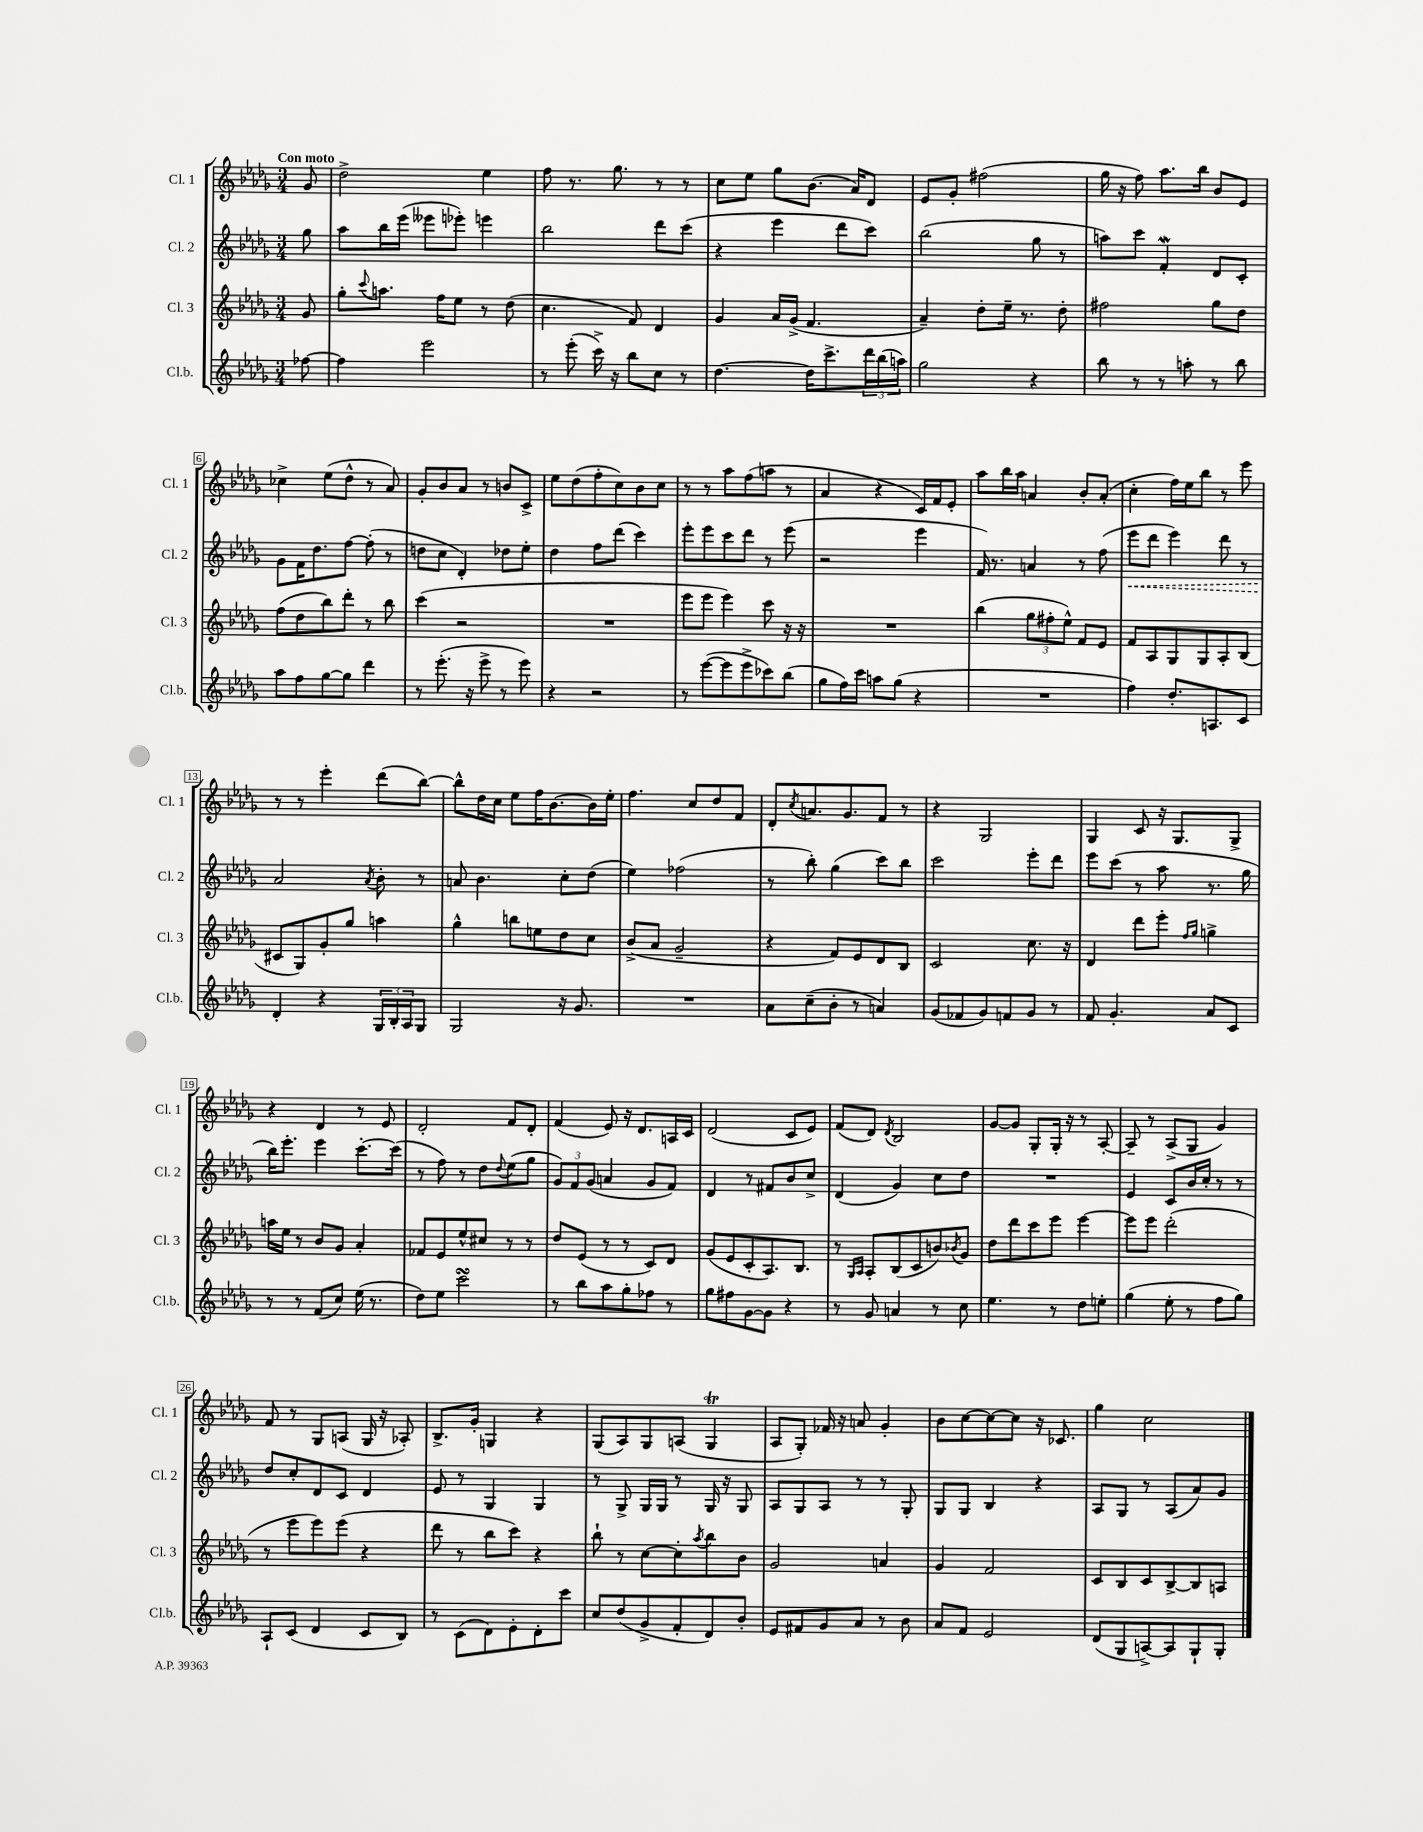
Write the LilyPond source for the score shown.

<<
\new StaffGroup <<
\new Staff = "s0" \with { instrumentName = "Cl. 1" shortInstrumentName = "Cl. 1" } {
    \clef treble \key des \major \numericTimeSignature \time 3/4 \partial 8 \tempo "Con moto"
    ges'8 |
    des''2-> ees''4 |
    f''8 r8. ges''8. r8 r8 |
    c''8 ees''8 ges''8 bes'8.( aes'16) des'8 |
    ees'8 ges'8-. fis''2( |
    ges''16 r16 f''8) aes''8. bes''16 bes'8 ees'8 |
    ces''4-> ees''8( des''8-^ r8 aes'8) |
    ges'8-. bes'8 aes'8 r8 b'8 c'8-> |
    ees''8 des''8( f''8-. c''8) bes'8 c''8 |
    r8 r8 aes''8 f''8( a''8 r8 |
    aes'4 r4 c'16) f'16 ees'8-. |
    aes''8 bes''16 aes''16 a'4 bes'8-. a'8-.( |
    c''4-. f''16) ees''16 bes''8 r8 ees'''8 |
    r8 r8 ees'''4-. des'''8( bes''8~) |
    bes''8-^ des''16 c''16 ees''8 f''16 bes'8.~ bes'16 ees''16-. |
    f''4. c''8 des''8 f'8 |
    des'8-. \acciaccatura { c''8 } a'8. ges'8. f'8 r8 |
    r4 ges2 |
    ges4 c'8 r16 ges8. ges8-> |
    r4 des'4 r8 ees'8 |
    des'2-. f'8 des'8-. |
    f'4( ees'8) r16 des'8. a16 c'16 |
    des'2( c'8 ees'8) |
    f'8( des'8) \acciaccatura { des'8 } bes2 |
    ges'8~ ges'8 ges8-. ges16-. r16 r8 aes8~-. |
    aes8-- r8 aes8->( ges8 ges'4) |
    f'8 r8 ges8 a8( ges16 r16 aes8-.) |
    bes8.-> ges'16-. g4 r4 |
    ges8( aes8) ges8 a8( ges4\trill |
    aes8 ges8-.) fes'16 r16 a'8 ges'4-. |
    bes'8 c''8~ c''8~ c''8 r16 ces'8. |
    ges''4 c''2 \bar "|." |
}
\new Staff = "s1" \with { instrumentName = "Cl. 2" shortInstrumentName = "Cl. 2" } {
    \clef treble \key des \major \numericTimeSignature \time 3/4 \partial 8
    ges''8 |
    aes''8 bes''16 ees'''16( eeses'''8 ees'''8-.) e'''4 |
    bes''2 des'''8 c'''8( |
    r4 ees'''4 des'''8 c'''8) |
    bes''2( ges''8 r8 |
    a''8) c'''8 f'4-.\mordent des'8 c'8-. |
    ges'8 f'16 des''8. f''8~ f''8-.( r8 |
    d''8 c''8 des'4-.) des''8 ees''8-. |
    des''4 f''8 des'''8( c'''4) |
    ees'''8-. ees'''8 c'''8 des'''8 r8 ees'''8( |
    r2 ees'''4 |
    f'16) r8. a'4 r8 f''8( |
    \once \override Hairpin.style = #'dashed-line ees'''8\< des'''8 ees'''4) des'''8 r8 |
    aes'2\! \acciaccatura { aes'8 } bes'8-. r8 |
    a'8 bes'4. c''8-. des''8( |
    ees''4) fes''2( |
    r8 bes''8-.) ges''4( c'''8) bes''8 |
    c'''2 ees'''8-. des'''8 |
    ees'''8 c'''8( r8 aes''8 r8. ges''16 |
    bes''16) ees'''8.-. ees'''4 c'''8.~-. c'''16( |
    r8 f''8) r8 des''8 \appoggiatura { des''8 } ees''8( ges''8 |
    \tuplet 3/2 { ges'8) f'8 ges'8( } a'4 ges'8 f'8) |
    des'4 r8 fis'8 bes'8 c''8-> |
    des'4( ges'4) c''8 des''8 |
    R2. |
    ees'4 c'8 bes'16 c''16-. r8 r8 |
    des''8 c''8-. des'8 c'8 des'4 |
    ees'8 r8 ges4 ges4 |
    r8 ges8-> ges16 ges16 r8 ges16 r16 ges8 |
    aes8 ges8 aes8 r8 r8 ges8-. |
    ges8 ges8 bes4 r4 |
    aes8 ges8 r8 aes8( aes'8) ges'8 \bar "|." |
}
\new Staff = "s2" \with { instrumentName = "Cl. 3" shortInstrumentName = "Cl. 3" } {
    \clef treble \key des \major \numericTimeSignature \time 3/4 \partial 8
    ges'8 |
    ges''8-. \appoggiatura { c'''8 } a''8. f''16 ees''8 r8 des''8( |
    c''4. f'8) des'4 |
    ges'4 aes'16 ges'16->( f'4. |
    aes'4--) des''8-. ees''16-- r8. des''8-. |
    fis''2 ges''8 des''8 |
    f''8( des''8 bes''8) des'''8-. r8 bes''8 |
    c'''4( r2 |
    R2. |
    ees'''8 ees'''8 ees'''4) c'''8 r16 r16 |
    R2. |
    bes''4( \tuplet 3/2 { ges''8 fis''8-. ees''8-^) } f'8 ees'8 |
    f'8 aes8 ges8 ges8 aes8-. bes8( |
    cis'8 ges8) ges'8-. ges''8 a''4 |
    ges''4-^ b''8 e''8 des''8 c''8 |
    bes'8->( aes'8 ges'2-- |
    r4 f'8) ees'8 des'8 bes8 |
    c'2 c''8. r16 |
    des'4 des'''8 ees'''8-. \grace { f''16 ges''16 } g''4-> |
    a''16 ees''16 r8 bes'8 ges'8 aes'4-. |
    fes'8 ees'8 ees''8-^ cis''8 r8 r8 |
    des''8 ees'8( r8 r8 c'8) des'8 |
    ges'8( ees'8 c'8-. aes8.) bes8. |
    r8 \grace { ges16 aes16 } aes8-. bes8( c'8 b'8) \acciaccatura { bes'8 } ges'8 |
    des''8 des'''8 c'''8 ees'''8 ees'''4~ |
    ees'''8 ees'''8 des'''2-.( |
    r8 ees'''8 ees'''8) ees'''8( r4 |
    des'''8 r8 bes''8 c'''8) r4 |
    bes''8-! r8 c''8~ c''8-. \acciaccatura { aes''8 } bes''8 bes'8 |
    ges'2 a'4 |
    ges'4 f'2 |
    c'8 bes8 c'8 bes8~-> bes8 a8 \bar "|." |
}
\new Staff = "s3" \with { instrumentName = "Cl.b." shortInstrumentName = "Cl.b." } {
    \clef treble \key des \major \numericTimeSignature \time 3/4 \partial 8
    fes''8~ |
    fes''4 ees'''2 |
    r8 ees'''8-.( c'''16->) r16 bes''8 c''8 r8 |
    des''4.~ des''16 c'''8.-> \tuplet 3/2 { des'''16 bes''16( a''16) } |
    ges''2 r4 |
    bes''8 r8 r8 a''8-. r8 bes''8 |
    aes''8 f''8 ges''8~ ges''8 des'''4 |
    r8 ees'''8.-.( r16 ees'''8-> r8 ees'''8) |
    r4 r2 |
    r8 ees'''8~( ees'''8 ees'''8-> ces'''8) bes''8( |
    ges''8 f''16) c'''16 a''8 ges''8( r4 |
    R2. |
    f''4) des''8.-. a8. c'8 |
    des'4-. r4 \tuplet 3/2 { ges16 bes16-. aes16 } ges8 |
    ges2 r16 ges'8. |
    R2. |
    aes'8 c''8--( bes'8-. r8 a'4) |
    ges'8( fes'8 ges'8) f'8 ges'8 r8 |
    f'8 ges'4.-. aes'8 c'8 |
    r8 r8 f'8( c''8) ees''16( r8. |
    des''8) ees''8 c'''2\turn |
    r8 bes''8 aes''8 ges''8-. fes''8 r8 |
    ges''8 fis''8 ges'8~ ges'8 r4 |
    r8 ges'8 a'4 r8 c''8 |
    ees''4. r8 des''8 e''8-. |
    ges''4( ees''8-. r8 f''8 ges''8) |
    aes8-! c'8( des'4 c'8 bes8) |
    r8 c'8( des'8) ees'8-. des'8-. c'''8 |
    c''8 des''8( ges'8-> f'8-. des'8) bes'8-. |
    ees'8 fis'8 ges'8 aes'8 r8 bes'8 |
    aes'8 f'8 ees'2 |
    des'8( ges8 a8~->) a8 ges8-! ges8-. \bar "|." |
}
>>
>>
\layout { \context { \Score \override BarNumber.stencil = #(make-stencil-boxer 0.1 0.3 ly:text-interface::print) } }
